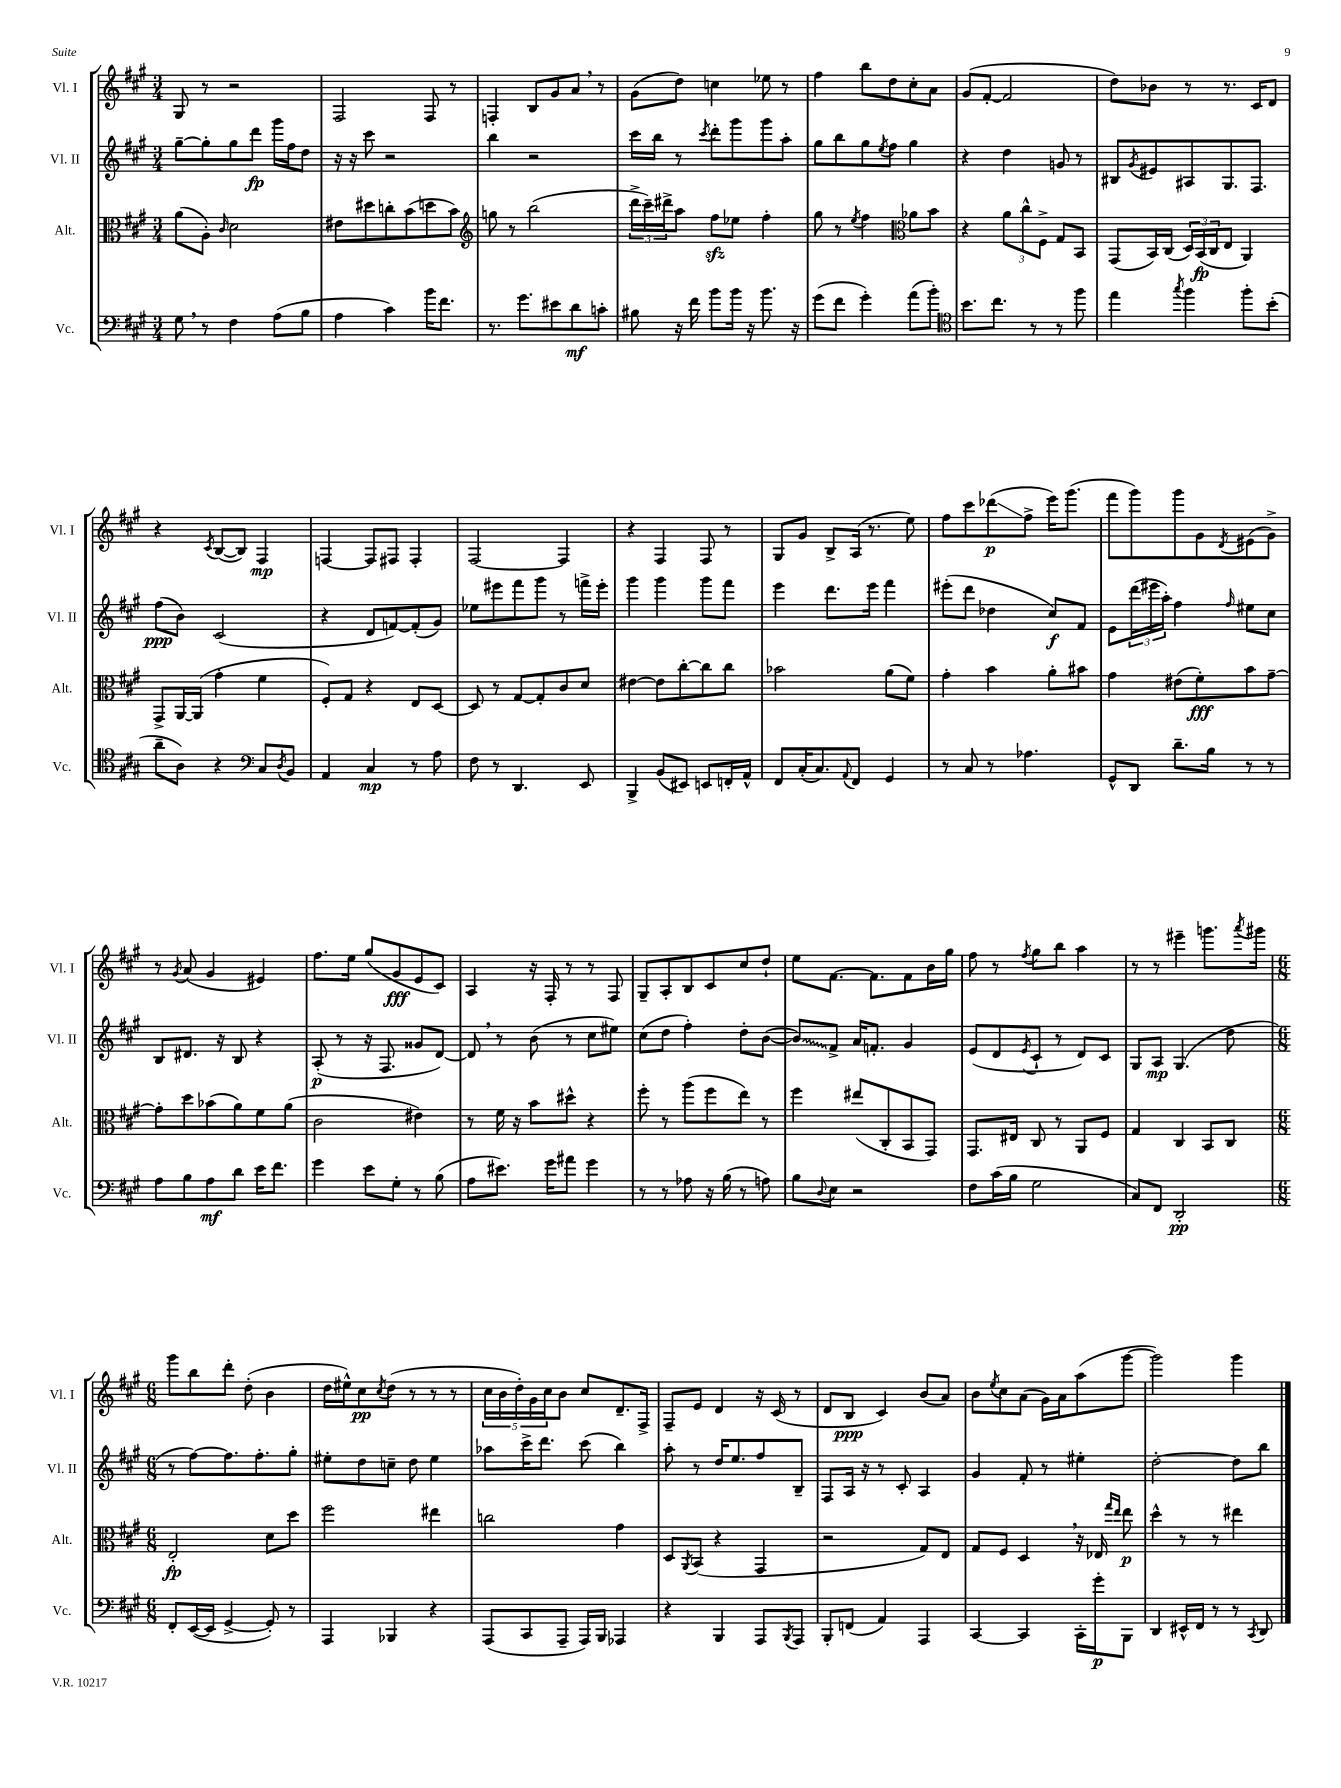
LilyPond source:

<<
\new StaffGroup <<
\new Staff = "s0" \with { instrumentName = "Vl. I" shortInstrumentName = "Vl. I" } {
    \clef treble \key a \major \numericTimeSignature \time 3/4
    gis8 r8 r2 |
    fis2 fis8 r8 |
    f4-. b8 gis'8 a'8 \breathe r8 |
    gis'8( d''8) c''4 ees''8 r8 |
    fis''4 b''8 d''8 cis''8-. a'8 |
    gis'8( fis'8~-. fis'2 |
    d''8) bes'8 r8 r8. cis'16 d'8 |
    r4 \acciaccatura { cis'8 } b8~( b8) fis4\mp |
    f4~ f8 fis8 fis4-. |
    fis2~ fis4 |
    r4 fis4 fis8 r8 |
    gis8 gis'8 b8-> a16( r8. e''8) |
    fis''8 cis'''8 des'''8\glissando\p( fis''8-> e'''16) gis'''8.( |
    fis'''8 gis'''8) gis'''8 gis'8 \acciaccatura { d'8 } eis'8( gis'8->) |
    r8 \acciaccatura { gis'8 } a'8( gis'4 eis'4) |
    fis''8. e''16 gis''8( gis'8\fff e'8 cis'8) |
    a4 r16 fis16-. r8 r8 fis8 |
    gis8-- a8-. b8 cis'8 cis''8 d''8-! |
    e''8 fis'8.~ fis'8. fis'8 b'16 gis''16 |
    fis''8 r8 \acciaccatura { fis''8 } gis''8 b''8 a''4 |
    r8 r8 eis'''4-- g'''8. \acciaccatura { a'''8 } gis'''16 |
    \numericTimeSignature \time 6/8 gis'''8 b''8 d'''8-. d''8-.( b'4 |
    d''16 eis''16-^) cis''8\pp \acciaccatura { cis''8 } d''8( r8 r8 r8 |
    \tuplet 5/4 { cis''16 b'16 d''16-.) gis'16 cis''16 } b'8 cis''8 d'8.-- fis16-> |
    fis8-- e'8 d'4 r16 cis'16( r8 |
    d'8 b8\ppp cis'4) b'8( a'8) |
    b'8 \acciaccatura { e''8 } cis''8 a'8( gis'16) a'16 a''8( gis'''8~ |
    gis'''2) gis'''4 \bar "|." |
}
\new Staff = "s1" \with { instrumentName = "Vl. II" shortInstrumentName = "Vl. II" } {
    \clef treble \key a \major \numericTimeSignature \time 3/4
    gis''8~-- gis''8-. gis''8 d'''8\fp gis'''16 fis''16 d''8 |
    r16 r16 cis'''8 r2 |
    b''4 r2 |
    cis'''16 b''16 r8 \acciaccatura { cis'''8 } d'''8-. gis'''8 gis'''8 a''8-. |
    gis''8 b''8 gis''8 \acciaccatura { e''8 } fis''8 gis''4 |
    r4 d''4 g'8 r8 |
    bis8 \acciaccatura { gis'8 } eis'8 ais8 gis8. fis8. |
    fis''8\ppp( b'8) cis'2( |
    r4 d'8 f'8~) f'8-.( gis'8) |
    ees''8 eis'''8 fis'''8 gis'''8 r8 f'''16-> eis'''16-. |
    gis'''4 gis'''4 gis'''8 fis'''8 |
    e'''4 d'''8. e'''16 fis'''4 |
    eis'''8-.( d'''8 des''4 cis''8\f) fis'8 |
    e'8 \tuplet 3/2 { d'''16( eis'''16 a''16-.) } fis''4 \grace { fis''16 } eis''8 cis''8 |
    b8 dis'8. r16 b8 r4 |
    a8-.\p( r8 r16 fis8. gisis'8 d'8~) |
    d'8 \breathe r8 b'8( r8 cis''8 eis''8) |
    cis''8( d''8 fis''4-.) d''8-. b'8~( |
    \once \override Glissando.style = #'zigzag b'8\glissando) fis'8-> a'16 f'8.-. gis'4 |
    e'8( d'8 \acciaccatura { e'8 } cis'8-! r8 d'8) cis'8 |
    gis8 a8\mp gis4.( d''8 |
    \numericTimeSignature \time 6/8 r8 fis''8~) fis''8. fis''8.-. gis''8-. |
    eis''8-. d''8 c''8-- d''8 eis''4 |
    aes''8 cis'''16-> d'''8. cis'''8( b''4) |
    a''8-. r8 d''16 e''8. fis''8 b8-- |
    fis8 a16 r16 r8 cis'8-. a4 |
    gis'4 fis'8-. r8 eis''4-. |
    d''2~-. d''8 b''8 \bar "|." |
}
\new Staff = "s2" \with { instrumentName = "Alt." shortInstrumentName = "Alt." } {
    \clef alto \key a \major \numericTimeSignature \time 3/4
    a'8( a8-.) \grace { cis'16 } d'2 |
    eis'8 dis''8 c''8-. b'8( d''8 b'8) |
    \clef treble g''8 r8 b''2( |
    \tuplet 3/2 { d'''16-> cis'''16--) dis'''16-> } a''8 fis''8\sfz ees''8 fis''4-. |
    gis''8 r8 \acciaccatura { e''8 } fis''4 \clef alto aes'8 b'8 |
    r4 \tuplet 3/2 { a'8 cis''8-^ fis8-> } gis8 b,8 |
    gis,8( b,16) cis16( \tuplet 3/2 { d16) b,16\fp( cis16 } e8 a,4) |
    gis,8-> a,16~ a,16( gis'4-. fis'4 |
    fis8-.) gis8 r4 e8 d8~ |
    d8 r8 gis8~ gis8-. cis'8 d'8 |
    eis'4~ eis'8 cis''8~-. cis''8 cis''8 |
    bes'2 a'8( fis'8) |
    gis'4-. b'4 a'8-. bis'8 |
    gis'4 eis'8( fis'8-.\fff) b'8 gis'8~-- |
    gis'8-. d''8 bes'8( a'8) fis'8 a'8( |
    cis'2 eis'4) |
    r8 fis'16 r16 b'8 dis''8-^ r4 |
    fis''8-. r8 a''8( fis''8 e''8) r8 |
    fis''4 eis''8( cis8-. b,8 gis,8) |
    gis,8. eis16 cis8 r8 a,8 fis8 |
    gis4 cis4 b,8 cis8 |
    \numericTimeSignature \time 6/8 e2-.\fp d'8 d''8 |
    fis''2 eis''4 |
    c''2 gis'4 |
    d8 \acciaccatura { a,8 } b,8( r4 gis,4 |
    r2 gis8) e8 |
    gis8 fis8 d4 \breathe r16 ees16 \grace { gis''16 e''16 } e''8\p |
    d''4-^ r8 r8 eis''4 \bar "|." |
}
\new Staff = "s3" \with { instrumentName = "Vc." shortInstrumentName = "Vc." } {
    \clef bass \key a \major \numericTimeSignature \time 3/4
    gis8 \breathe r8 fis4 a8( b8 |
    a4 cis'4) b'16 fis'8. |
    r8. gis'8. eis'8 d'8\mf c'8-. |
    bis8 r16 fis'16 b'8 b'16 r16 b'8. r16 |
    gis'8( fis'8 gis'4-.) a'8( b'8-.) |
    \clef tenor b'8. cis''8. r8 r8 fis''8 |
    e''4 \acciaccatura { gis''8 } fis''4 fis''8-. b'8-.( |
    a'8-- a8) r4 \clef bass cis8 \acciaccatura { d8 } b,8 |
    a,4 cis4\mp r8 a8 |
    fis8 r8 d,4. e,8 |
    b,,4-> b,8( eis,8) e,8 f,16-. a,16-^ |
    fis,8 cis16-.( cis8.) \appoggiatura { a,8 } fis,8 gis,4 |
    r8 cis8 r8 aes4. |
    gis,8-^ d,8 d'8.-- b16 r8 r8 |
    a8 b8 a8\mf d'8 e'16 fis'8. |
    gis'4 e'8 gis8-. r8 b8( |
    a8 eis'8.) gis'16 ais'8 gis'4 |
    r8 r8 aes8 r16 b16( r8 a8) |
    b8 \appoggiatura { d8 } e8 r2 |
    fis8 cis'16( b16 gis2 |
    cis8) fis,8 d,2-.\pp |
    \numericTimeSignature \time 6/8 fis,8-. e,16~( e,16 gis,4~-> gis,8-.) r8 |
    a,,4 bes,,4 r4 |
    a,,8( cis,8 a,,8-- a,,16) b,,16 aes,,4 |
    r4 b,,4 a,,8 \acciaccatura { b,,8 } a,,8 |
    b,,8-. f,8( a,4) a,,4 |
    cis,4~ cis,4 cis,16-. gis'16-.\p b,,8 |
    d,4 eis,16-^ fis,16 r8 r8 \acciaccatura { cis,8 } d,8 \bar "|." |
}
>>
>>
\layout { \context { \Score \remove "Bar_number_engraver" } }
